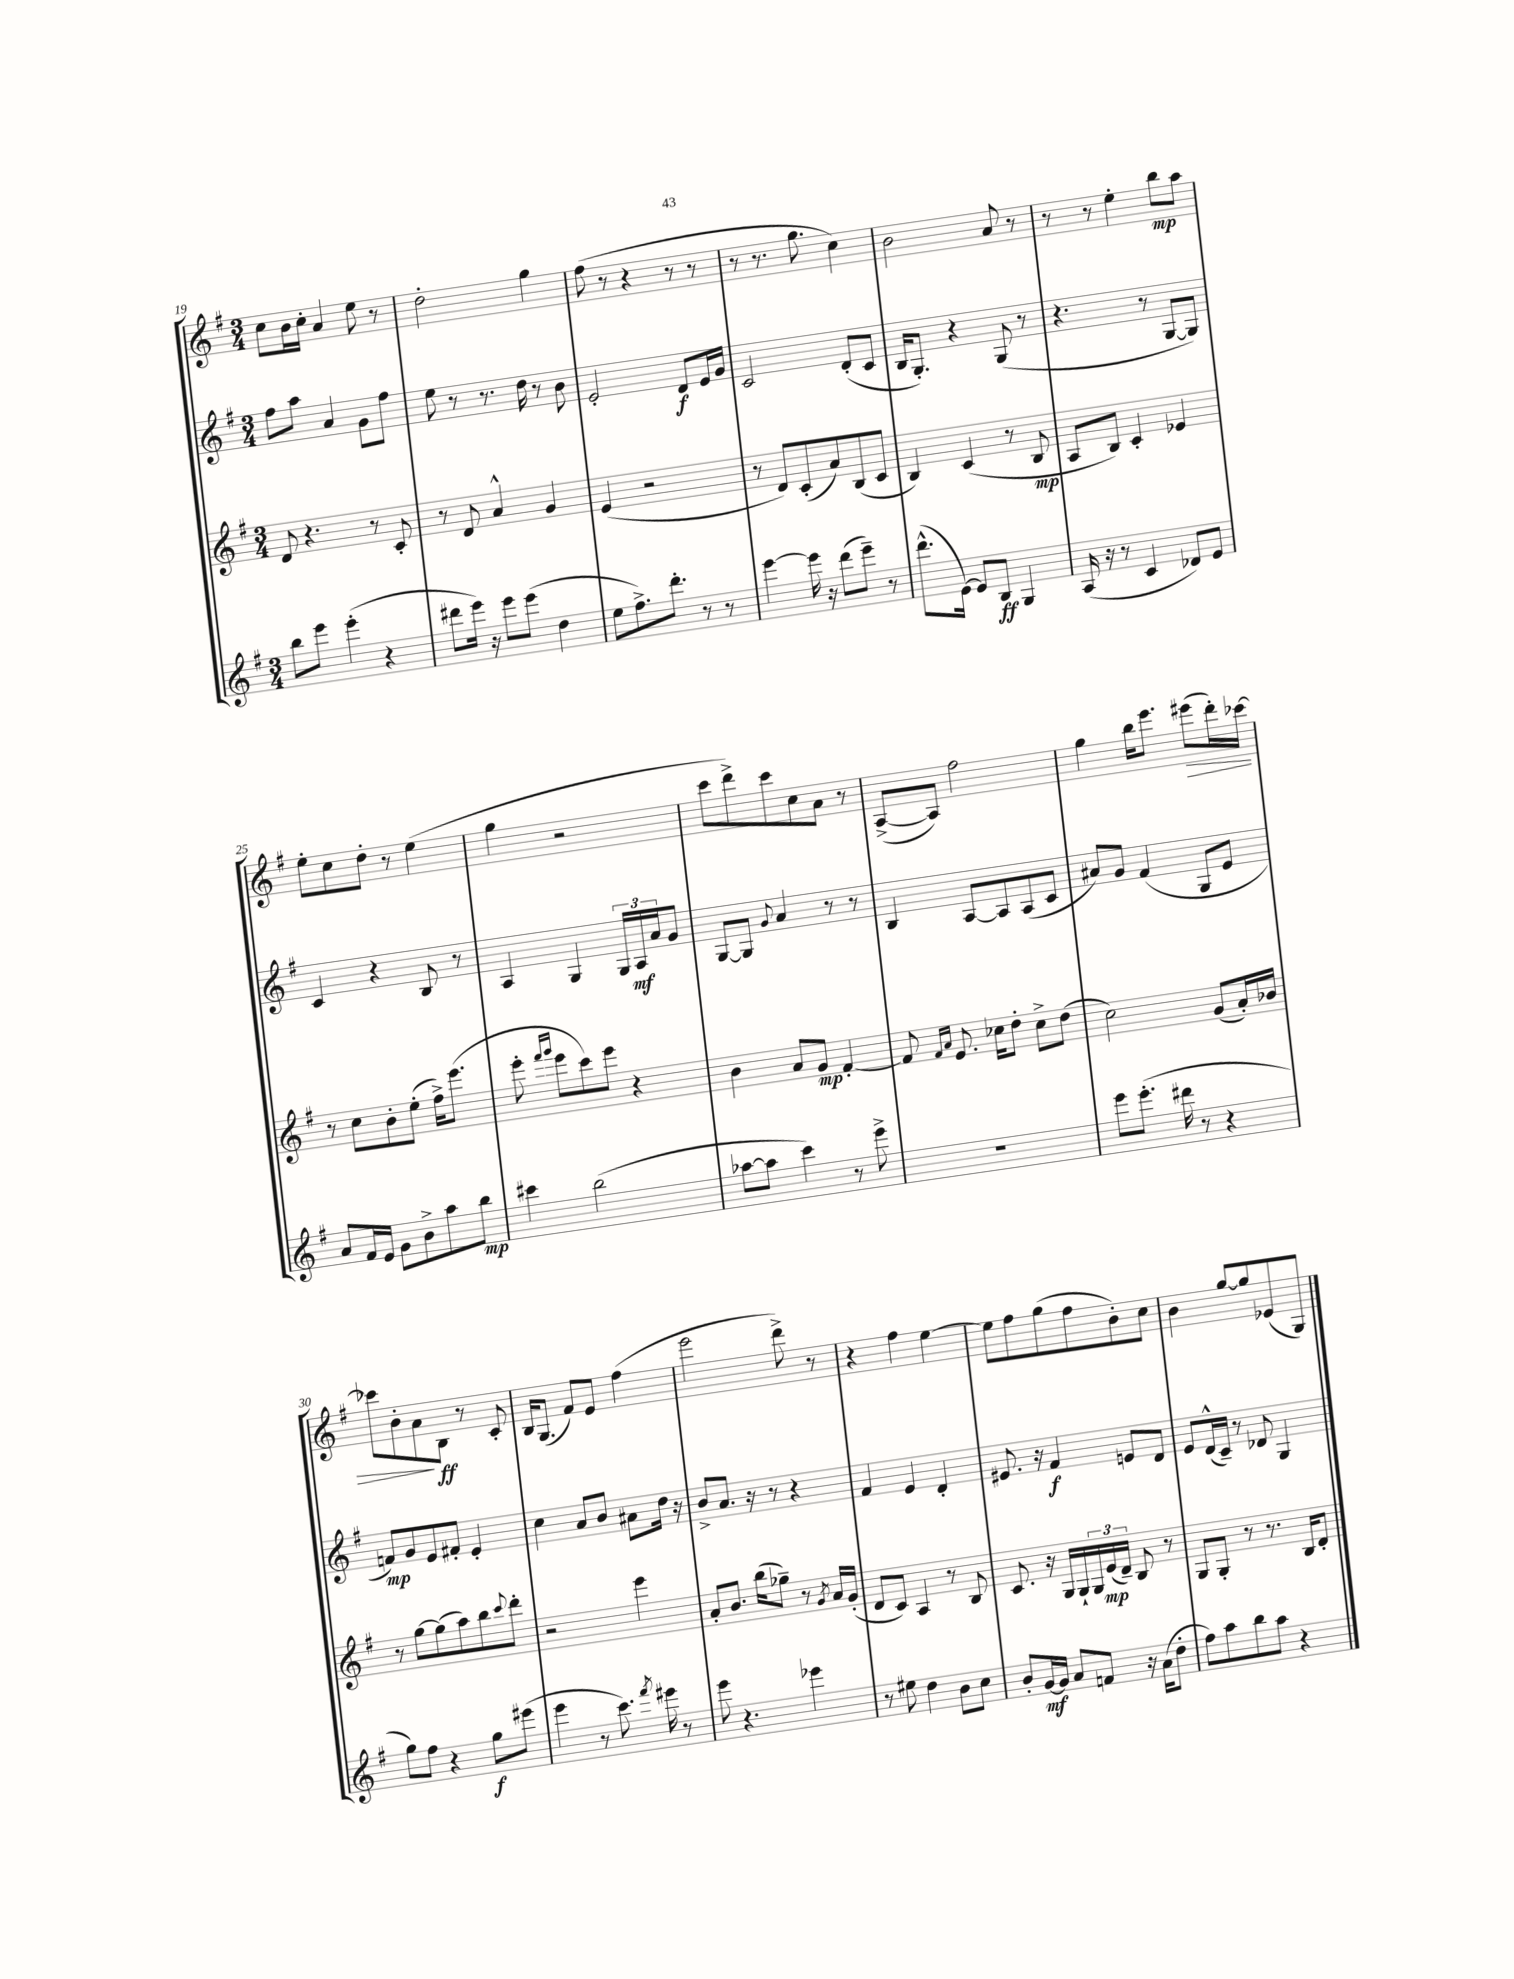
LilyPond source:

<<
\new StaffGroup <<
\new Staff = "s0" {
    \clef treble \key g \major \numericTimeSignature \time 3/4
    c''8 b'16 c''16-. a'4 e''8 r8 |
    d''2-. g''4 |
    fis''8( r8 r4 r8 r8 |
    r8 r8. g''8. c''4) |
    b'2 a'8 r8 |
    r8 r8 e''4-. b''8\mp a''8 |
    e''8-. c''8 d''8-. r8 e''4( |
    g''4 r2 |
    c'''8 d'''8->) c'''8 c''8 a'8 r8 |
    a8~->( a8) fis''2 |
    g''4 b''16 e'''8. eis'''8\>( d'''16-.) ces'''16~ |
    ces'''8 b'8-. a'8\! b8\ff r8 c'8-. |
    b16 g8.( fis'8) e'8 fis''4( |
    e'''2 d'''8->) r8 |
    r4 fis''4 e''4~ |
    e''8 fis''8 g''8( fis''8 b'8-.) c''8 |
    b'4 g''8~ g''8 ees'8( g8) \bar "|." |
}
\new Staff = "s1" {
    \clef treble \key g \major \numericTimeSignature \time 3/4
    fis''8 a''8 a'4 g'8 fis''8 |
    e''8 r8 r8. d''16 r8 b'8 |
    e'2-. d'8\f e'16 g'16 |
    c'2 d'8-.( c'8 |
    b16 g8.-.) r4 g8( r8 |
    r4. r8 g8~ g8) |
    c'4 r4 b8 r8 |
    a4 g4 \tuplet 3/2 { g16 a16\mf a'16 } g'8 |
    g8~ g8 \appoggiatura { g'8 } a'4 r8 r8 |
    b4 a8~ a8 a8( c'8 |
    ais'8) g'8 fis'4( g8 e'8 |
    f'8\mp) g'8 e'8 fis'8-. e'4-. |
    c''4 a'8 b'8 ais'8 d''16 r16 |
    b'8-> a'8. r16 r8 r4 |
    fis'4 e'4 d'4-. |
    eis'8. r16 fis'4\f e'8 d'8 |
    e'8 d'16-^( c'16--) r8 des'8 g4 \bar "|." |
}
\new Staff = "s2" {
    \clef treble \key g \major \numericTimeSignature \time 3/4
    d'8 r4. r8 c'8-. |
    r8 d'8 a'4-^ g'4 |
    e'4( r2 |
    r8 d'8) c'8-.( a'8) b8( c'8 |
    b4) c'4( r8 b8\mp |
    a8 b8) c'4-. ees'4 |
    r8 c''8 b'8-. e''8-.( fis''16->) e'''8.( |
    e'''8-. \grace { fis'''16 g'''16 } e'''8 c'''8) e'''8 r4 |
    b'4 a'8 g'8\mp fis'4~-. |
    fis'8 \grace { fis'16 a'16 } e'8. ces''16 d''8-. ces''8-> d''8( |
    c''2) g'8( a'16-.) bes'16 |
    r8 g''8~ g''8( a''8) b''8 \appoggiatura { c'''8 } d'''8-. |
    r2 e'''4 |
    a'8-. b'8. b''16( ges''8--) r8 \acciaccatura { g'8 } a'16 g'16-.( |
    d'8 c'8) a4 r8 b8 |
    c'8. r16 g16 g16-! \tuplet 3/2 { g16 e'16\mp( d'16--) } b8 r8 |
    g8 g8-. r8 r8. b16 d'8-. \bar "|." |
}
\new Staff = "s3" {
    \clef treble \key g \major \numericTimeSignature \time 3/4
    b''8 e'''8 e'''4-.( r4 |
    dis'''8 e'''16) r16 e'''8 e'''8( d''4 |
    e''8 fis''8.->) d'''8.-. r8 r8 |
    e'''4~ e'''16 r16 d'''8( e'''8--) r8 |
    d'''8.-^( e'16~) e'8 b8\ff g4 |
    a16( r16 r8 c'4 des'8) e'8 |
    a'8 fis'16 e'16 g'8 b'8-> a''8 b''8\mp |
    cis'''4 b''2( |
    aes''8~ aes''8 c'''4) r8 e'''8-> |
    R2. |
    e'''8 e'''8.-.( dis'''16 r8 r4 |
    g''8) fis''8 r4 g''8\f eis'''8( |
    e'''4 r8 c'''8.) \acciaccatura { fis'''8 } eis'''16 r8 |
    e'''8 r4. ees'''4 |
    r8 eis''8 d''4 b'8 c''8 |
    b'8-. g'16~\mf g'16 a'8 f'8 r16 a'16( d''8-. |
    fis''8) a''8 b''8 a''8 r4 \bar "|." |
}
>>
>>
\layout { \context { \Score currentBarNumber = #19 } }
